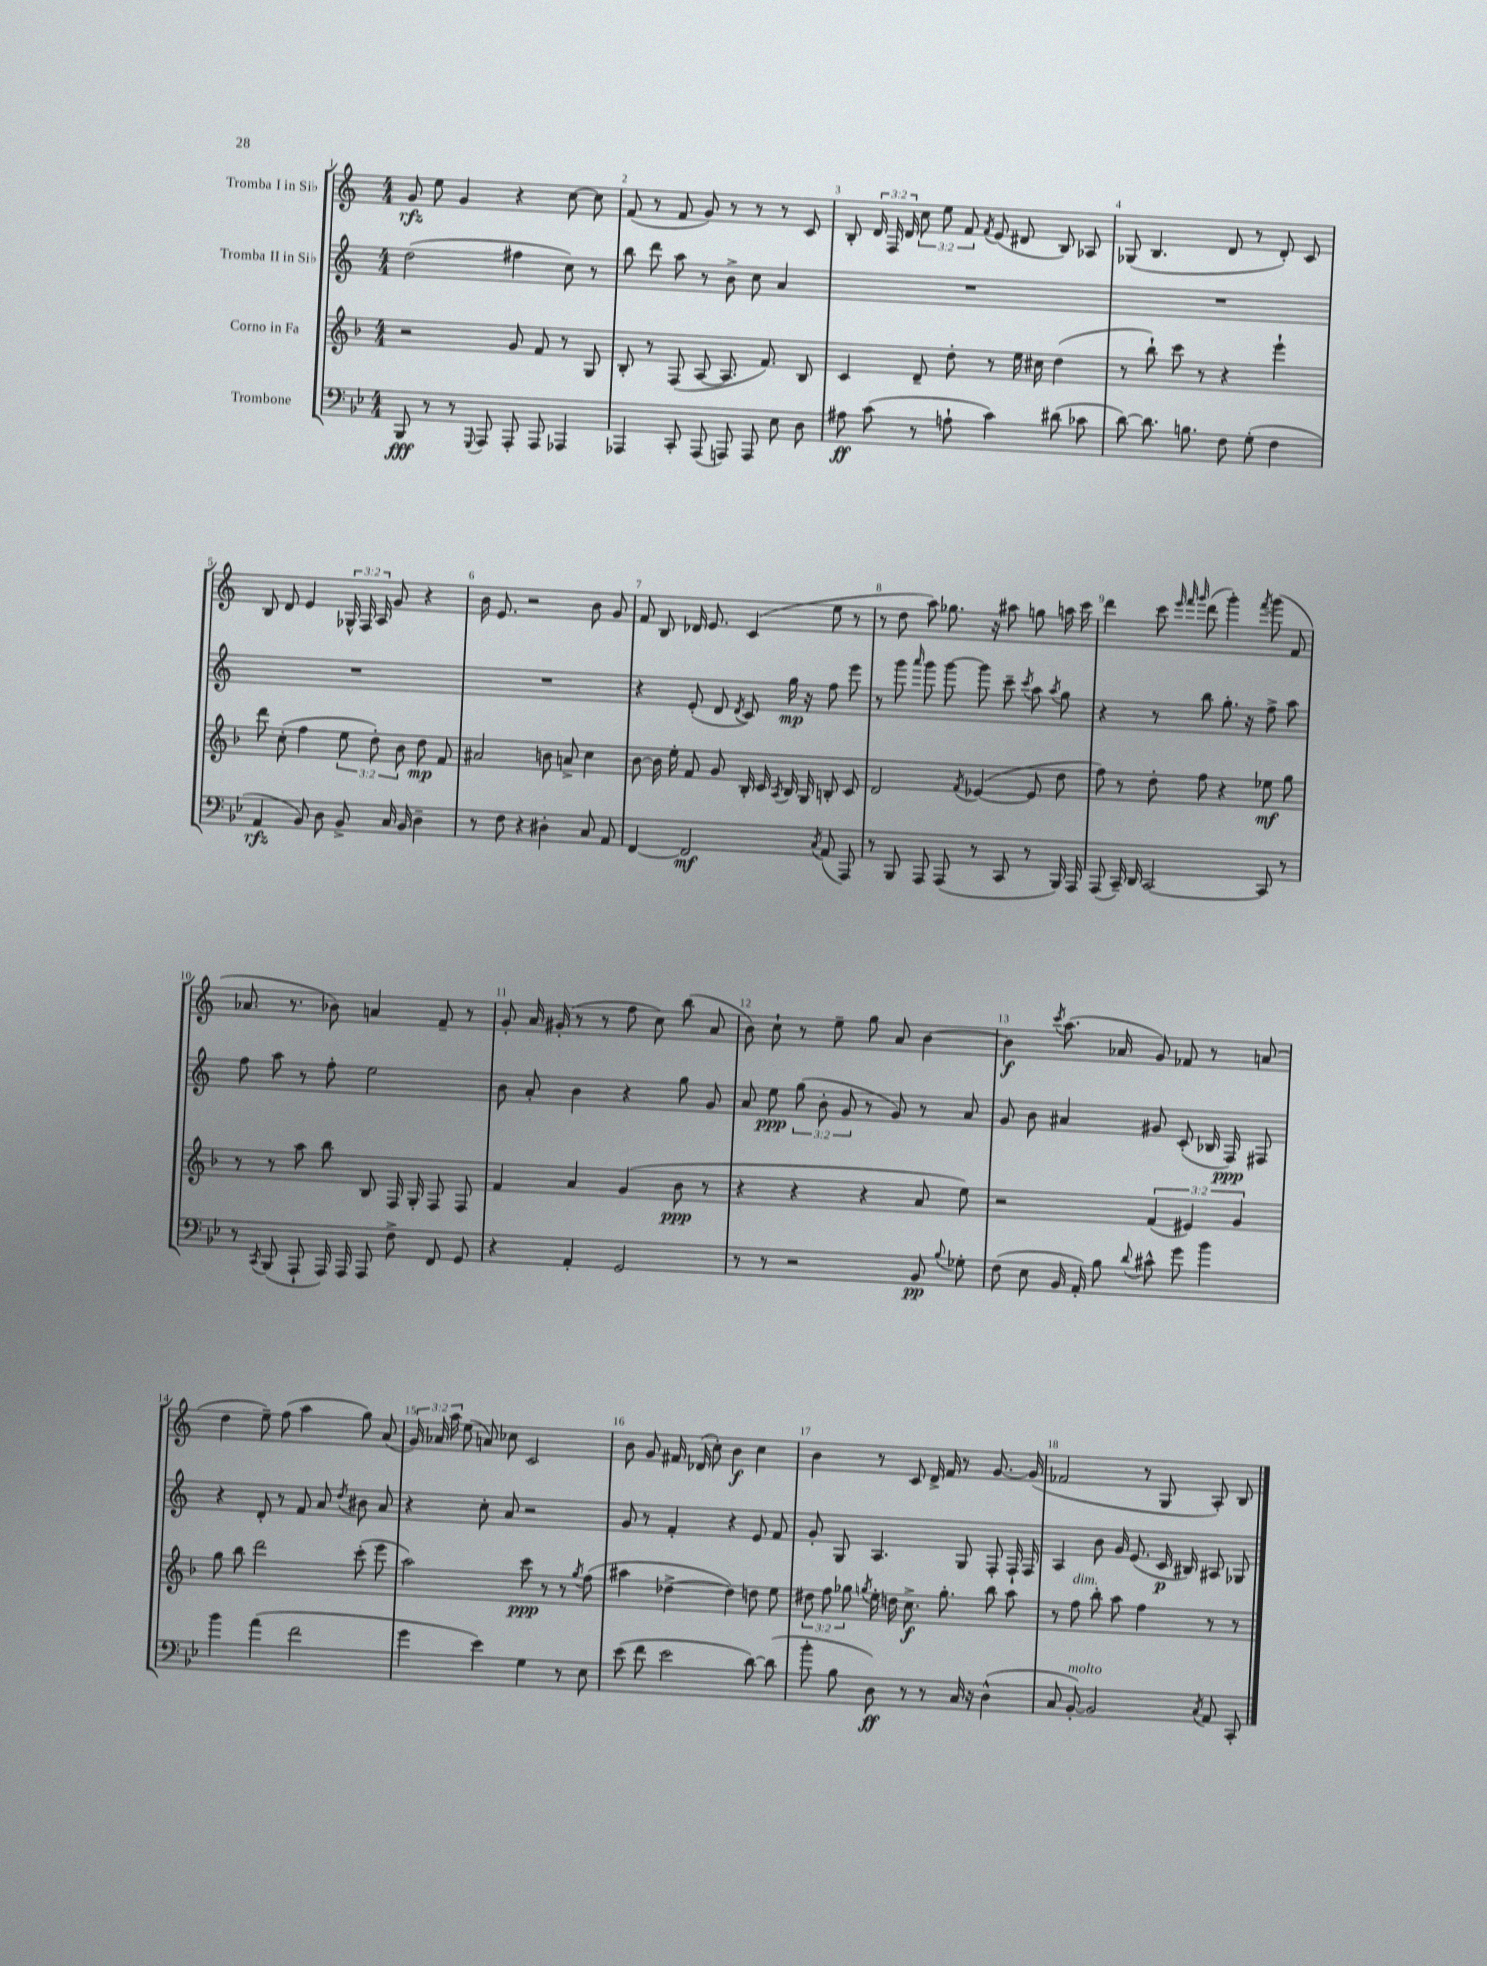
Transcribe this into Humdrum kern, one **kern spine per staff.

**kern	**dynam	**kern	**dynam	**kern	**dynam	**kern	**dynam
*part4	*part4	*part3	*part3	*part2	*part2	*part1	*part1
*staff4	*staff4	*staff3	*staff3	*staff2	*staff2	*staff1	*staff1
*I"Trombone	*	*I"Corno in Fa	*	*I"Tromba II in Si♭	*	*I"Tromba I in Si♭	*
*clefF4	*	*clefG2	*	*clefG2	*	*clefG2	*
*k[b-e-]	*	*k[b-]	*	*k[]	*	*k[]	*
*M4/4	*	*M4/4	*	*M4/4	*	*M4/4	*
=1	=1	=1	=1	=1	=1	=1	=1
8BBB-/	fff	2r	.	(2dd\	.	8g/	rfz
8r	.	.	.	.	.	8ee\	.
8r	.	.	.	.	.	4g/	.
8qqGGG/	.	.	.	.	.	.	.
8AAA/	.	.	.	.	.	.	.
8AAA'/	.	8g/	.	4ff#X\	.	4r	.
8AAA/	.	8f/	.	.	.	.	.
4AAA-X/	.	8r	.	8cc\)	.	[8cc\	.
.	.	8G/	.	8r	.	8cc\]	.
=2	=2	=2	=2	=2	=2	=2	=2
4AAA-X/	.	8B-'/	.	8bb\	.	(8f/	.
.	.	8r	.	8ddd\	.	8r	.
8CC'/	.	(8F/	.	8aa\	.	8f/	.
(8AAA-/	.	[8A/	.	8r	.	8g/)	.
8AAAn/)	.	8.A/]	.	8b^\	.	8r	.
8AAA/	.	.	.	8cc\	.	8r	.
.	.	8.f/)	.	.	.	.	.
8E-\	.	.	.	4a/	.	8r	.
8D\	.	8B-/	.	.	.	8c/	.
=3	=3	=3	=3	=3	=3	=3	=3
8A#X\	ff	4c/	.	1r	.	8B'/	.
(8c\	.	.	.	.	.	24d/	.
.	.	.	.	.	.	24F/	.
.	.	.	.	.	.	24d/	.
8r	.	8d~/	.	.	.	12cc\	.
.	.	.	.	.	.	12ee\	.
8An`\	.	8dd'\	.	.	.	.	.
.	.	.	.	.	.	12f/	.
.	.	.	.	.	.	8qf/	.
4c\)	.	8r	.	.	.	(8e/	.
.	.	16ee\	.	.	.	8d#X/	.
.	.	16cc#X\	.	.	.	.	.
(8d#X\	.	(4dd\	.	.	.	8B/)	.
8c-X\	.	.	.	.	.	8A-X/	.
=4	=4	=4	=4	=4	=4	=4	=4
[8d\)	.	8r	.	1r	.	(8G-X/	.
8.d\]	.	8bb-`\)	.	.	.	4.B/	.
.	.	8ccc\	.	.	.	.	.
8.Bn\	.	.	.	.	.	.	.
.	.	8r	.	.	.	.	.
8F\	.	4r	.	.	.	8d/	.
(8G'\	.	.	.	.	.	8r	.
4F\	.	4eee`\	.	.	.	8d'/)	.
.	.	.	.	.	.	8c/	.
!!LO:LB:g=z
=5	=5	=5	=5	=5	=5	=5	=5
4AA/	rfz	8ddd\	.	1r	.	8B/	.
.	.	(8cc'\	.	.	.	8d/	.
8BB-/)	.	4ff\	.	.	.	4e/	.
8D\	.	.	.	.	.	.	.
8BB-^/	.	12ee\	.	.	.	24G-X^^/	.
.	.	.	.	.	.	24F/	.
.	.	12dd'\)	.	.	.	24A/	.
16C/	.	.	.	.	.	8g/	.
.	.	12b-\	.	.	.	.	.
16BB-/	.	.	.	.	.	.	.
4D~\	.	8dd\	mp	.	.	4r	.
.	.	8f/	.	.	.	.	.
=6	=6	=6	=6	=6	=6	=6	=6
8r	.	2a#X/	.	1r	.	16b\	.
.	.	.	.	.	.	8.e/	.
8F\	.	.	.	.	.	.	.
4r	.	.	.	.	.	2r	.
4D#X'\	.	8bn\	.	.	.	.	.
.	.	8an^/	.	.	.	.	.
8C/	.	4cc\	.	.	.	8b\	.
8AA/	.	.	.	.	.	8g/	.
=7	=7	=7	=7	=7	=7	=7	=7
[4FF/	.	[8b-\	.	4r	.	8f/	.
.	.	16b-\]	.	.	.	8B/	.
.	.	16ee'\	.	.	.	.	.
2FF/]	mf	8f/	.	(8e'/	.	16d-X/	.
.	.	.	.	.	.	8.e/	.
.	.	8g/	.	8d/	.	.	.
.	.	.	.	8qd/	.	.	.
.	.	16B-'/	.	8c/)	.	(4c/	.
.	.	16c/	.	.	.	.	.
.	.	8qA/	.	.	.	.	.
.	.	16B-/	.	16gg\	mp	.	.
.	.	16G/	.	16r	.	.	.
8qC/	.	.	.	.	.	.	.
(8AA/	.	8Bn'/	.	8ff\	.	8ee\	.
8AAA/)	.	8c/	.	8eee\	.	8r	.
=8	=8	=8	=8	=8	=8	=8	=8
8r	.	2d/	.	8r	.	8r	.
8BBB-/	.	.	.	8ggg\	.	8dd\	.
.	.	.	.	16qqaaa/	.	.	.
8AAA/	.	.	.	8ggg\	.	8aa\)	.
(8AAA/	.	.	.	[8ggg\	.	8.gg-X\	.
.	.	8qf/	.	.	.	.	.
8r	.	([4e-X/	.	8ggg\]	.	.	.
.	.	.	.	.	.	16r	.
8CC/	.	.	.	8ccc~\	.	8aa#X\	.
.	.	.	.	8qccc/	.	.	.
8r	.	8e-/]	.	8aa\	.	8ggn\	.
.	.	.	.	8qaa/	.	.	.
16BBB-/)	.	8dd\	.	8gg\	.	16aan\	.
16AAA/	.	.	.	.	.	16ccc\	.
=9	=9	=9	=9	=9	=9	=9	=9
(8AAA/	.	8ff\)	.	4r	.	4ddd\	.
16CC~/)	.	8r	.	.	.	.	.
16DD/	.	.	.	.	.	.	.
[2CC/	.	8dd'\	.	8r	.	8ccc\	.
.	.	.	.	.	.	32qqeee/	.
.	.	.	.	.	.	32qqfff/	.
.	.	.	.	.	.	32qqggg/	.
.	.	8ff\	.	8bb\	.	(8ddd\	.
.	.	4r	.	8.gg'\	.	4ggg'\)	.
.	.	.	.	16r	.	.	.
.	.	.	.	.	.	8qfff/	.
8CC/]	.	8ee-X\	mf	8ff^\	.	(8ggg\	.
8r	.	8gg\	.	8aa\	.	8f/	.
!!LO:LB:g=z
=10	=10	=10	=10	=10	=10	=10	=10
8r	.	8r	.	8ff\	.	8.a-X/	.
8qCC/	.	.	.	.	.	.	.
(8BBB-/	.	8r	.	8aa\	.	.	.
.	.	.	.	.	.	8.r	.
8AAA`/	.	8aa\	.	8r	.	.	.
16AAA/)	.	8bb-\	.	8ff'\	.	8b-X\)	.
16AAA/	.	.	.	.	.	.	.
8AAA/	.	8B-/	.	2ee\	.	4an/	.
8F^\	.	16F/	.	.	.	.	.
.	.	16G'/	.	.	.	.	.
8FF/	.	8F/	.	.	.	8f~/	.
8GG/	.	8F/	.	.	.	8r	.
=11	=11	=11	=11	=11	=11	=11	=11
4r	.	4f/	.	8b\	.	8g'/	.
.	.	.	.	8a'/	.	16a/	.
.	.	.	.	.	.	(16g#X'/	.
4AA'/	.	4a/	.	4b\	.	8r	.
.	.	.	.	.	.	8r	.
2GG/	.	(4g/	.	4r	.	8ff\	.
.	.	.	.	.	.	8cc\)	.
.	.	8b-\	ppp	8gg\	.	(8bb\	.
.	.	8r	.	8g/	.	8a/	.
=12	=12	=12	=12	=12	=12	=12	=12
8r	.	4r	.	8a/	.	8b\)	.
8r	.	.	.	8ee\	ppp	8cc`\	.
2r	.	4r	.	(12gg\	.	8r	.
.	.	.	.	12b'\	.	.	.
.	.	.	.	.	.	8ee~\	.
.	.	.	.	12g/	.	.	.
.	.	4r	.	8r	.	8gg\	.
.	.	.	.	8g/)	.	8a/	.
8BB-/	pp	8a/	.	8r	.	[4b\	.
8qqB-/	.	.	.	.	.	.	.
8G-X'\	.	8ee\)	.	8a/	.	.	.
=13	=13	=13	=13	=13	=13	=13	=13
(8F\	.	2r	.	8g/	.	4b\]	f
8E-\	.	.	.	8b\	.	.	.
.	.	.	.	.	.	8qccc/	.
16BB-/	.	.	.	4a#X/	.	(8.aa\	.
16AA'/)	.	.	.	.	.	.	.
8B-\	.	.	.	.	.	.	.
.	.	.	.	.	.	16a-X/	.
8qqd/	.	.	.	.	.	.	.
8c#X^^\	.	(6f/	.	8g#X/	.	8g/)	.
8g\	.	.	.	(8c'/	.	8f-X/	.
.	.	6e#X/)	.	.	.	.	.
4b-\	.	.	.	16B-X/	.	8r	.
.	.	.	.	16F/)	ppp	.	.
.	.	6g/	.	.	.	.	.
.	.	.	.	8F#X/	.	(8an/	.
!!LO:LB:g=z
=14	=14	=14	=14	=14	=14	=14	=14
4b-\	.	8gg\	.	4r	.	4dd\	.
.	.	8bb-\	.	.	.	.	.
(4a\	.	2ddd\	.	8d'/	.	8ee~\)	.
.	.	.	.	8r	.	(8ff\	.
2f\	.	.	.	8f/	.	4aa\	.
.	.	.	.	8a/	.	.	.
.	.	.	.	8qdd/	.	.	.
.	.	(8ccc'\	.	8b#X\	.	8gg\)	.
.	.	8eee\	.	8a/	.	(8a/	.
=15	=15	=15	=15	=15	=15	=15	=15
4g\	.	2aa\)	.	4r	.	24g/)	.
.	.	.	.	.	.	24a-X/	.
.	.	.	.	.	.	24aa\	.
.	.	.	.	.	.	(8ee\	.
4e-\)	.	.	.	8cc'\	.	8an/)	.
.	.	.	.	8a/	.	8cc-X\	.
4G\	.	8ccc\	ppp	2r	.	2c/	.
.	.	8r	.	.	.	.	.
8r	.	8r	.	.	.	.	.
.	.	8qgg/	.	.	.	.	.
8E-\	.	(8ff\	.	.	.	.	.
=16	=16	=16	=16	=16	=16	=16	=16
(8e-\	.	4aa#X\	.	8g/	.	8b\	.
8f\	.	.	.	8r	.	8g/	.
2e-\	.	[4dd-X^\	.	4f'/	.	16f#X/	.
.	.	.	.	.	.	(16d-X/	.
.	.	.	.	.	.	8cc'\)	.
.	.	4dd-\])	.	4r	.	4b\	f
[8d\)	.	8ddn\	.	8e/	.	4cc\	.
(8d\]	.	8ee\	.	8f/	.	.	.
=17	=17	=17	=17	=17	=17	=17	=17
8b-'\	.	12dd#X\	.	8g'/	.	4b\	.
.	.	12ff\	.	.	.	.	.
8B-\	.	.	.	8G/	.	.	.
.	.	12gg-X\	.	.	.	.	.
.	.	8qggn/	.	.	.	.	.
8D\)	ff	16ee'\	.	4.A/	.	8r	.
.	.	16ddn\	.	.	.	.	.
8r	.	8.cc^\	f	.	.	8c/	.
8r	.	.	.	.	.	16d^/	.
.	.	8.gg'\	.	.	.	16f/	.
16C/	.	.	.	8G/	.	8r	.
16r	.	.	.	.	.	.	.
(4D^^\	.	8bb-\	.	8F'/	.	[8.g/	.
.	.	8aa\	.	16F`/	.	.	.
.	.	.	.	16F/	.	(16g/]	.
=18	=18	=18	=18	=18	=18	=18	=18
8C/	.	8r	.	4A/	.	2f-X/	.
!	!	!LO:TX:a:i:t=dim.	!	!	!	!	!
!LO:TX:a:i:t=molto	!	!	!	!	!	!	!
[8BB-'/)	.	8ff\	.	.	.	.	.
2BB-/]	.	8bb-'\	.	8b\	.	.	.
.	.	8aa\	.	16g/	.	.	.
.	.	.	.	(8.e/	.	.	.
.	.	4ff\	.	.	.	8r	.
.	.	.	.	16c/	p	8G/	.
.	.	.	.	16B#X/)	.	.	.
8qC/	.	.	.	.	.	.	.
8AA/	.	8r	.	8A#X/	.	8A'/)	.
8CC'/	.	8r	.	8G-X/	.	8B/	.
==	==	==	==	==	==	==	==
*-	*-	*-	*-	*-	*-	*-	*-
